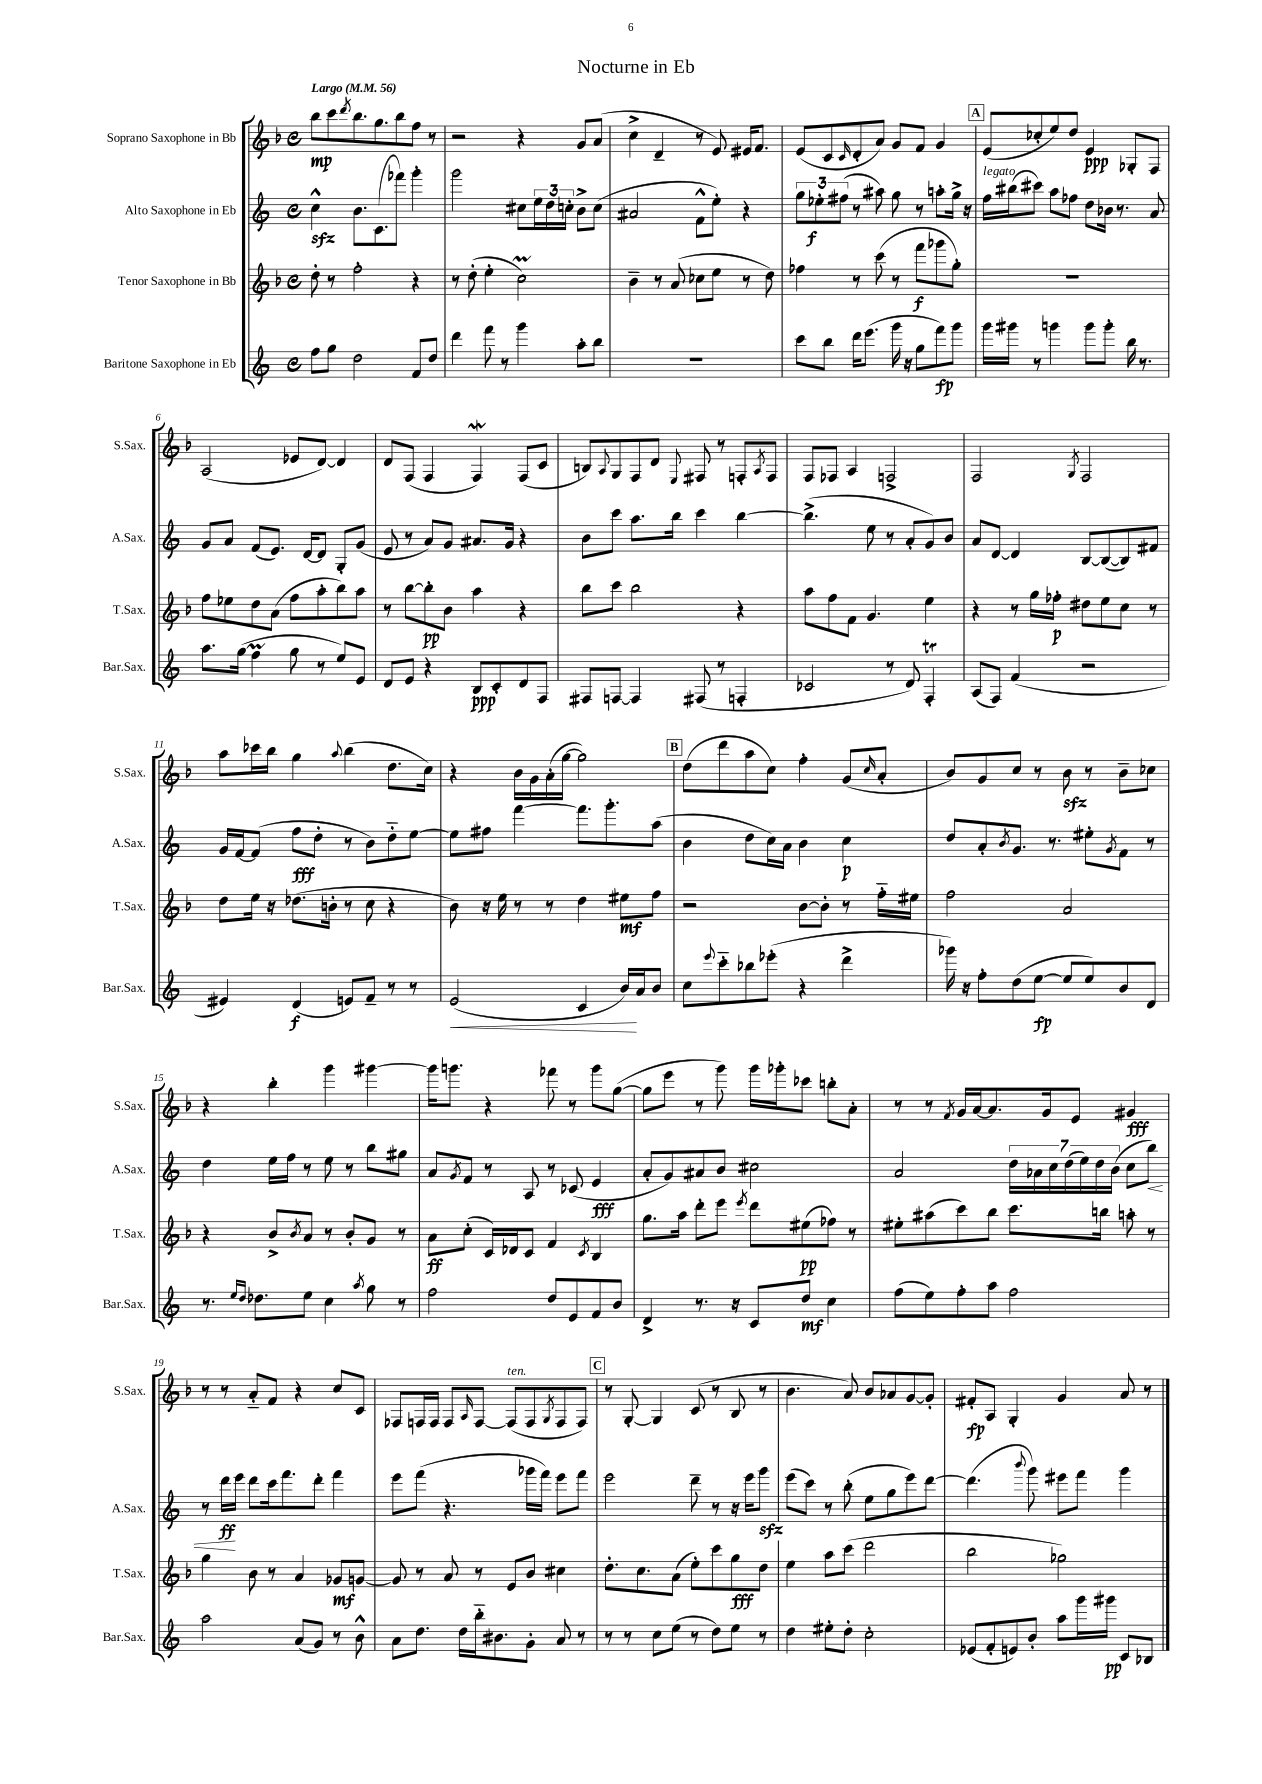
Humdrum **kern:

**kern	**dynam	**kern	**dynam	**kern	**dynam	**kern	**dynam
*part4	*part4	*part3	*part3	*part2	*part2	*part1	*part1
*staff4	*staff4	*staff3	*staff3	*staff2	*staff2	*staff1	*staff1
*I"Baritone Saxophone in Eb	*	*I"Tenor Saxophone in Bb	*	*I"Alto Saxophone in Eb	*	*I"Soprano Saxophone in Bb	*
*I'Bar.Sax.	*	*I'T.Sax.	*	*I'A.Sax.	*	*I'S.Sax.	*
*clefG2	*	*clefG2	*	*clefG2	*	*clefG2	*
*k[]	*	*k[b-]	*	*k[]	*	*k[b-]	*
*M4/4	*	*M4/4	*	*M4/4	*	*M4/4	*
*met(c)	*	*met(c)	*	*met(c)	*	*met(c)	*
*MM56	*	*MM56	*	*MM56	*	*MM56	*
=1	=1	=1	=1	=1	=1	=1	=1
!	!	!	!	!	!	!LO:TX:a:B:t=Largo	!
8ff\L	.	8dd'\	.	4cczz^^\	.	8bb-\L	mp
8gg\J	.	8r	.	.	.	8ccc\	.
.	.	.	.	.	.	8qddd/	.
2dd\	.	2ff'\	.	8.b\L	.	8.bb-\	.
.	.	.	.	(8.c\	.	8.gg\	.
.	.	.	.	8fff-X\J)	.	8bb-\	.
8f/L	.	4r	.	4ggg'\	.	8ff\J	.
8dd/J	.	.	.	.	.	8r	.
=2	=2	=2	=2	=2	=2	=2	=2
4ddd\	.	8r	.	2ggg\	.	2r	.
.	.	(8dd'\	.	.	.	.	.
8fff\	.	4ee'\	.	.	.	.	.
8r	.	.	.	.	.	.	.
4ggg\	.	2ccM\)	.	8cc#X\L	.	4r	.
.	.	.	.	24ee\L	.	.	.
.	.	.	.	24dd\	.	.	.
.	.	.	.	24ccn'\JJ	.	.	.
8aa'\L	.	.	.	8b^\L	.	8g/L	.
8bb\J	.	.	.	(8cc\J	.	(8a/J	.
=3	=3	=3	=3	=3	=3	=3	=3
1r	.	4b-~\	.	2a#X/	.	4cc^\	.
.	.	8r	.	.	.	4d~/	.
.	.	(8a/	.	.	.	.	.
.	.	8cc-X\L	.	8f^^\L	.	8r	.
.	.	8ee\J	.	8ee'\J)	.	8e/)	.
.	.	8r	.	4r	.	16e#X/KL	.
.	.	.	.	.	.	8.f/J	.
.	.	8dd\)	.	.	.	.	.
=4	=4	=4	=4	=4	=4	=4	=4
8ccc\L	.	4ff-X\	.	12gg\L	.	(8e/L	.
.	.	.	.	12ee-X'\	f	.	.
8bb\J	.	.	.	.	.	8c/	.
.	.	.	.	(12ff#X\J	.	.	.
.	.	.	.	.	.	16qqc/	.
16ddd\KL	.	8r	.	8r	.	8d'/	.
(8.eee\J	.	.	.	.	.	.	.
.	.	(8ccc\	.	8aa#X\)	.	8a/J)	.
16ggg\	.	8r	.	8gg\	.	8g/L	.
16r	.	.	.	.	.	.	.
8gg\L	.	8fff\L	f	8r	.	8f/J	.
8fff\)	fp	8ggg-X\	.	8aan'\L	.	4g/	.
8ggg\J	.	8gg'\J)	.	16gg^\Jk	.	.	.
.	.	.	.	16r	.	.	.
!!LO:REH:place=s1:t=A
=5	=5	=5	=5	=5	=5	=5	=5
!	!	!	!	!LO:TX:a:i:t=legato	!	!	!
16ggg\LL	.	1r	.	16ff\LL	.	(8e/L	.
16ggg#X\JJ	.	.	.	(16bb#X\J	.	.	.
8r	.	.	.	8ccc#X\J)	.	8cc-X'/	.
4gggn\	.	.	.	8aa\L	.	8ee/)	.
.	.	.	.	8ff-X\J	.	8dd/J	.
8ggg\L	.	.	.	8dd\L	.	4e/	ppp
8ggg'\J	.	.	.	16b-X\Jk	.	.	.
.	.	.	.	8.r	.	.	.
16bb\	.	.	.	.	.	8G-X'/L	.
8.r	.	.	.	.	.	.	.
.	.	.	.	8a/	.	8F/J	.
!!LO:LB:g=z
=6	=6	=6	=6	=6	=6	=6	=6
8.aa\L	.	8ff\L	.	8g/L	.	(2A/	.
.	.	8ee-X\	.	8a/J	.	.	.
(16gg\Jk	.	.	.	.	.	.	.
4ffM\	.	8dd\	.	(8f/L	.	.	.
.	.	(8a\J	.	8.e/J)	.	.	.
8gg\	.	8ff\L	.	.	.	8e-X/L	.
.	.	.	.	[16d/KL	.	.	.
8r	.	8aa'\	.	8d/J]	.	[8d/J)	.
8ee/L)	.	8bb-\)	.	8G'/L	.	4d/]	.
8e/J	.	8aa\J	.	(8g/J	.	.	.
=7	=7	=7	=7	=7	=7	=7	=7
8d/L	.	8r	.	8e/	.	8d/L	.
8e/J	.	[8bb-\L	.	8r	.	(8F/J	.
4r	.	8bb-'\]	pp	8a/L)	.	4F/	.
.	.	8b-\J	.	8g/J	.	.	.
8B/L	ppp	4aa\	.	8.a#X/L	.	4Fw/)	.
8c'/	.	.	.	.	.	.	.
.	.	.	.	16g/Jk	.	.	.
8d/	.	4r	.	4r	.	(8F/L	.
8F/J	.	.	.	.	.	8c/J	.
=8	=8	=8	=8	=8	=8	=8	=8
8F#X/L	.	8bb-\L	.	8b\L	.	8Bn/L)	.
.	.	.	.	.	.	8qqA/	.
[8Fn/J	.	8ccc\J	.	8ccc\J	.	8G/	.
4F/]	.	2bb-\	.	8.aa\L	.	8F/	.
.	.	.	.	.	.	8d/J	.
.	.	.	.	16bb\Jk	.	.	.
.	.	.	.	.	.	8qqE/	.
(8F#X/	.	.	.	4ccc\	.	8F#X/	.
8r	.	.	.	.	.	8r	.
4Fn'/	.	4r	.	[4bb\	.	8Fn'/L	.
.	.	.	.	.	.	8qA/	.
.	.	.	.	.	.	8F/J	.
=9	=9	=9	=9	=9	=9	=9	=9
2c-X/	.	8aa\L	.	(4.bb^\]	.	8F/L	.
.	.	8ff\	.	.	.	8F-X/J	.
.	.	8f\J	.	.	.	4A/	.
.	.	4.g/	.	8ee\	.	.	.
8r	.	.	.	8r	.	2Fn^/	.
8d/)	.	.	.	8a'/L	.	.	.
4FT'/	.	4ee\	.	8g/)	.	.	.
.	.	.	.	8b/J	.	.	.
=10	=10	=10	=10	=10	=10	=10	=10
(8A/L	.	4r	.	8a/L	.	2F/	.
8F/J)	.	.	.	[8d/J	.	.	.
(4f/	.	8r	.	4d/]	.	.	.
.	.	16gg\LL	.	.	.	.	.
.	.	16ff-X'\JJ	p	.	.	.	.
.	.	.	.	.	.	8qG/	.
2r	.	8dd#X\L	.	[8B/L	.	2F/	.
.	.	8ee\	.	(8B/_	.	.	.
.	.	8cc\J	.	8B/])	.	.	.
.	.	8r	.	8f#X/J	.	.	.
!!LO:LB:g=z
=11	=11	=11	=11	=11	=11	=11	=11
4e#X/)	.	8dd\L	.	16g/LL	.	8aa\L	.
.	.	.	.	[16f/J	.	.	.
.	.	16ee\Jk	.	(8f/J]	.	16ccc-X\L	.
.	.	16r	.	.	.	16bb-\JJ	.
(4d/	f	(8.dd-X\L	.	8ff\L	fff	4gg\	.
.	.	.	.	8dd'\J	.	.	.
.	.	16bn'\Jk	.	.	.	.	.
.	.	.	.	.	.	8qqaa/	.
8en/L)	.	8r	.	8r	.	(4bb-\	.
8f~/J	.	8cc\	.	8b\L)	.	.	.
8r	.	4r	.	8dd\	.	8.dd\L	.
8r	.	.	.	[8ee\J	.	.	.
.	.	.	.	.	.	16cc\Jk)	.
=12	=12	=12	=12	=12	=12	=12	=12
!	!LO:HP:b	!	!	!	!	!	!
(2e/	<	8b-\)	.	8ee\L]	.	4r	.
.	.	16r	.	8ff#X\J	.	.	.
.	.	16ee\	.	.	.	.	.
.	.	8r	.	[4fff\	.	16b-\LL	.
.	.	.	.	.	.	16g\	.
.	.	8r	.	.	.	(16a'\	.
.	.	.	.	.	.	[16gg\JJ	.
4c/	.	4dd\	.	8.fff\L]	.	2gg\])	.
.	.	.	.	8.ggg'\	.	.	.
16b/LL)	.	8ee#X\L	mf	.	.	.	.
16a/J	[	.	.	.	.	.	.
8b/J	.	8ff\J	.	(8aa\J	.	.	.
!!LO:REH:place=s1:t=B
=13	=13	=13	=13	=13	=13	=13	=13
8cc\L	.	2r	.	4b\	.	(8dd\L	.
8qqeee/	.	.	.	.	.	.	.
8ccc\	.	.	.	.	.	8ddd\	.
8bb-X\	.	.	.	8dd\L	.	8aa\	.
(8eee-X'\J	.	.	.	16cc\L)	.	8cc\J)	.
.	.	.	.	16a\JJ	.	.	.
4r	.	[8b-\L	.	4b\	.	4ff'\	.
.	.	8b-'\J]	.	.	.	.	.
4ddd^\	.	8r	.	4cc\	p	(8g/L	.
.	.	.	.	.	.	16qqcc/	.
.	.	16ff\LL	.	.	.	8a'/J	.
.	.	16ee#X\JJ	.	.	.	.	.
=14	=14	=14	=14	=14	=14	=14	=14
16ggg-X\)	.	2ff\	.	8dd/L	.	8b-/L)	.
16r	.	.	.	.	.	.	.
8ff'\L	.	.	.	8a'/	.	8g/	.
.	.	.	.	8qb/	.	.	.
(8dd\	.	.	.	8.g/J	.	8cc/J	.
[8ee\J	fp	.	.	.	.	8r	.
.	.	.	.	8.r	.	.	.
8ee/L]	.	2a/	.	.	.	8b-zz\	.
8ee/)	.	.	.	8ee#X'\L	.	8r	.
.	.	.	.	8qg/	.	.	.
8b/	.	.	.	8f\J	.	8b-~\L	.
8d/J	.	.	.	8r	.	8cc-X\J	.
!!LO:LB:g=z
=15	=15	=15	=15	=15	=15	=15	=15
8.r	.	4r	.	4dd\	.	4r	.
16qqee/LL	.	.	.	.	.	.	.
16qqdd/JJ	.	.	.	.	.	.	.
8.dd-X\L	.	.	.	.	.	.	.
.	.	8b-^/L	.	16ee\LL	.	4bb-'\	.
.	.	.	.	16ff\JJ	.	.	.
.	.	8qb-/	.	.	.	.	.
8ee\J	.	8a/J	.	8r	.	.	.
4cc\	.	8r	.	8ee\	.	4ggg\	.
.	.	8b-'/L	.	8r	.	.	.
8qaa/	.	.	.	.	.	.	.
8gg\	.	8g/J	.	8bb\L	.	[4ggg#X\	.
8r	.	8r	.	8gg#X\J	.	.	.
=16	=16	=16	=16	=16	=16	=16	=16
2ff\	.	8a\L	ff	8a/L	.	16ggg#\KL]	.
.	.	.	.	.	.	8.gggn\J	.
.	.	.	.	8qg/	.	.	.
.	.	(8cc'\J	.	8f/J	.	.	.
.	.	16c/LL)	.	8r	.	4r	.
.	.	16d-X/J	.	.	.	.	.
.	.	8c/J	.	8A/	.	.	.
8dd/L	.	4f/	.	8r	.	8fff-X\	.
8e/	.	.	.	(8c-X/	.	8r	.
.	.	8qc/	.	.	.	.	.
8f/	.	4B-/	.	4e/	fff	8ggg\L	.
8b/J	.	.	.	.	.	([8gg\J	.
=17	=17	=17	=17	=17	=17	=17	=17
4d^/	.	8.gg\L	.	8a'/L	.	8gg\L]	.
.	.	.	.	8g/)	.	8eee\J	.
.	.	16aa\Jk	.	.	.	.	.
8.r	.	8ddd'\L	.	8a#X/	.	8r	.
.	.	8eee\J	.	8b/J	.	8ggg\)	.
16r	.	.	.	.	.	.	.
.	.	8qeee/	.	.	.	.	.
8c/L	.	8ddd\L	.	2cc#X\	.	16ggg\LL	.
.	.	.	.	.	.	16ggg-X'\J	.
8dd/J	mf	(8ee#X\	pp	.	.	8ccc-X\J	.
4cc\	.	8ff-X\J)	.	.	.	8bbn'\L	.
.	.	8r	.	.	.	8a'\J	.
=18	=18	=18	=18	=18	=18	=18	=18
(8ff\L	.	8ee#X'\L	.	2a/	.	8r	.
8ee\)	.	(8aa#X\	.	.	.	8r	.
.	.	.	.	.	.	8qf/	.
8ff'\	.	8ccc\)	.	.	.	16g/LL	.
.	.	.	.	.	.	[16a/J	.
8aa\J	.	8bb-\J	.	.	.	8.a/]	.
2ff\	.	8.ccc\L	.	28dd\LL	.	.	.
.	.	.	.	28a-X\	.	.	.
.	.	.	.	.	.	16g/k	.
.	.	.	.	28cc\	.	.	.
.	.	.	.	(28dd\	.	.	.
.	.	.	.	.	.	8e/J	.
.	.	.	.	28ee\)	.	.	.
.	.	.	.	28dd\	.	.	.
.	.	16bbn\Jk	.	.	.	.	.
.	.	.	.	(28b\JJ	.	.	.
.	.	8aan'\	.	8cc\L	.	4g#X/	fff
!	!	!	!	!	!LO:HP:b	!	!
.	.	8r	.	8bb\J)	<	.	.
!!LO:LB:g=z
=19	=19	=19	=19	=19	=19	=19	=19
2aa\	.	4gg\	.	8r	.	8r	.
.	.	.	.	16ddd\LL	ff	8r	.
.	.	.	.	16eee\JJ	[	.	.
.	.	8b-\	.	8ddd\L	.	8a/L	.
.	.	8r	.	16ccc\k	.	8f/J	.
.	.	.	.	8.fff\	.	.	.
(8a/L	.	4a/	.	.	.	4r	.
8g/J)	.	.	.	8ddd'\J	.	.	.
8r	.	8g-X/L	mf	4fff\	.	8cc/L	.
8b^^\	.	[8gn/J	.	.	.	8c/J	.
=20	=20	=20	=20	=20	=20	=20	=20
8a\L	.	8g/]	.	8eee\L	.	8F-X/L	.
8.dd\J	.	8r	.	(8fff\J	.	16Fn/L	.
.	.	.	.	.	.	16F/JJ	.
.	.	8a/	.	4.r	.	8F/L	.
16dd\LL	.	.	.	.	.	.	.
.	.	.	.	.	.	16qqA/	.
16bb\J	.	8r	.	.	.	[8F/J	.
8.b#X\	.	.	.	.	.	.	.
!	!	!	!	!	!	!LO:TX:a:i:t=ten.	!
.	.	8e/L	.	.	.	(8F/L]	.
8g'\J	.	8b-/J	.	16ggg-X\LL	.	8F/	.
.	.	.	.	16fff\JJ)	.	.	.
.	.	.	.	.	.	8qG/	.
8a/	.	4cc#X\	.	8eee\L	.	8F/	.
8r	.	.	.	8fff\J	.	8F/J)	.
!!LO:REH:place=s1:t=C
=21	=21	=21	=21	=21	=21	=21	=21
8r	.	8.dd'\L	.	2eee\	.	8r	.
8r	.	.	.	.	.	[8G'/	.
.	.	8.cc\	.	.	.	.	.
8cc\L	.	.	.	.	.	4G/]	.
(8ee\J	.	(8a\J	.	.	.	.	.
8r	.	8ee'\L)	.	8ddd~\	.	(8c/	.
8dd\L)	.	8ccc\	.	8r	.	8r	.
8ee\J	.	8gg\	fff	16r	.	8B-/	.
.	.	.	.	16eee\KL	.	.	.
8r	.	8dd\J	.	8gggzz\J	.	8r	.
=22	=22	=22	=22	=22	=22	=22	=22
4dd\	.	4ee\	.	(8eee\L	.	4.b-\	.
.	.	.	.	8ccc\J)	.	.	.
8ee#X'\L	.	8aa\L	.	8r	.	.	.
8dd'\J	.	(8ccc\J	.	(8bb'\	.	8a/)	.
2cc'\	.	2ddd\	.	8ee\L	.	8b-/L	.
.	.	.	.	8gg\	.	8a-X/	.
.	.	.	.	8eee\)	.	[8g/	.
.	.	.	.	[8ddd\J	.	8g'/J]	.
=23	=23	=23	=23	=23	=23	=23	=23
(8e-X/L	.	2bb-\	.	(4.ddd\]	.	8f#X'/L	fp
8f'/	.	.	.	.	.	8A/J	.
8en/)	.	.	.	.	.	4G'/	.
.	.	.	.	8qqbbb/	.	.	.
8b'/J	.	.	.	8ggg\)	.	.	.
8aa\L	.	2gg-X\)	.	8eee#X\L	.	4g/	.
16ggg\L	.	.	.	8fff\J	.	.	.
16ggg#X\JJ	pp	.	.	.	.	.	.
8c/L	.	.	.	4ggg\	.	8a/	.
8B-X/J	.	.	.	.	.	8r	.
==	==	==	==	==	==	==	==
*-	*-	*-	*-	*-	*-	*-	*-
